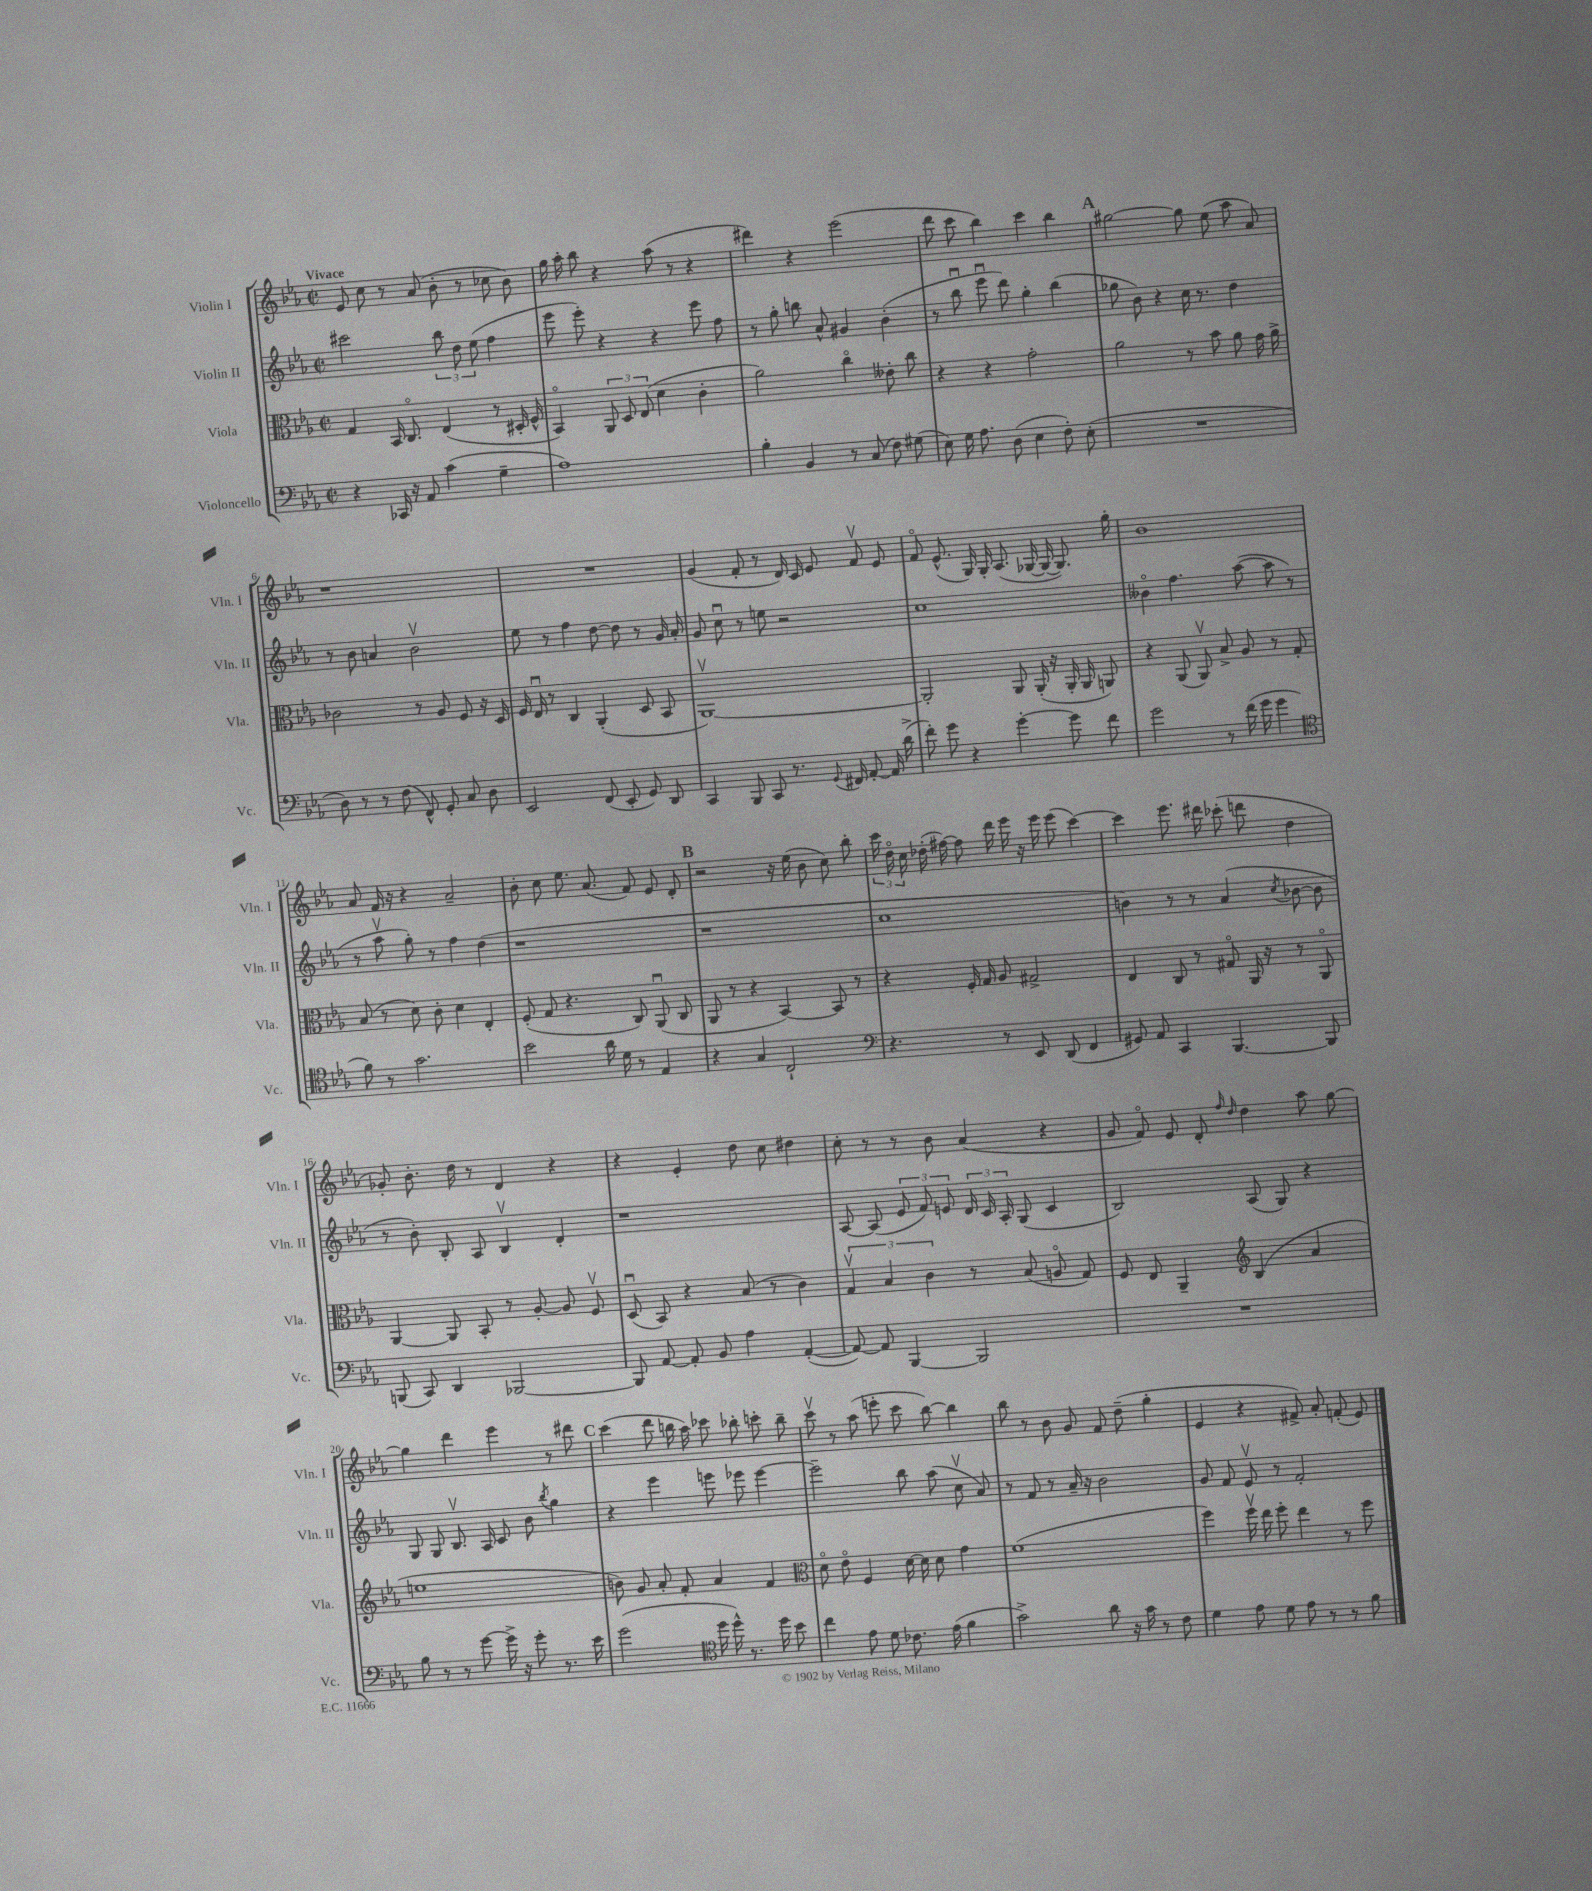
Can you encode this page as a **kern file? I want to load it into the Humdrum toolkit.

**kern	**kern	**kern	**kern
*staff4	*staff3	*staff2	*staff1
*clefF4	*clefC3	*clefG2	*clefG2
*k[b-e-a-]	*k[b-e-a-]	*k[b-e-a-]	*k[b-e-a-]
*M2/2	*M2/2	*M2/2	*M2/2
*met(c|)	*met(c|)	*met(c|)	*met(c|)
4r	4G	2ccc#	8e-
.	.	.	8cc
16CC-	16BB-	.	8r
16r	8.Co	.	.
8AA-	.	.	(8a-
(4c	(4E-	12bb-	8b-'
.	.	12dd	.
.	.	.	8r
.	.	(12ee-	.
4G~	8r	4ff	8cc-
.	16D#'	.	8b-)
.	16F^^	.	.
=	=	=	=
1A-)	4BB-o)	8eee-	16gg
.	.	.	16aa-'
.	.	8eee-')	8bb-
.	12AA-	4r	4r
.	12D	.	.
.	(12E-	.	.
.	4d	4r	(8aa-
.	.	.	8r
.	4c'	8eee-	4r
.	.	8ff	.
=	=	=	=
4B-'	2a-)	8r	4ddd#)
.	.	8gg'	.
4BB-	.	8bb	4r
.	.	8a-^^	.
8r	4cco	4g#	(2eee-
(8C	.	.	.
8F)	8e--'	(4b-'	.
(8G#	8cc	.	.
=	=	=	=
8E-)	4r	8r	8ddd
16G	.	8bb-u	8ccc
8.A-	.	.	.
.	4r	8eee-u	4bb-)
(8D	.	8ddd)	.
4E-	2g'	4gg'	4ccc
8F')	.	(4bb-	4bb-
(8E-'	.	.	.
=	=	=	=
1r	2a-	8gg-	[2gg#
.	.	8b-)	.
.	.	4r	.
.	8r	16cc	8gg#]
.	.	8.r	.
.	8b-	.	(8ee-
.	8a-	4dd	8aa-
.	16g	.	8a-)
.	16a-^	.	.
=	=	=	=
8D)	2c-	8r	1r
8r	.	8b-	.
8r	.	4a	.
(8F	.	.	.
8FF^^)	8r	2b-v	.
8GG'	8A-	.	.
8C	8F	.	.
8D	16r	.	.
.	16D	.	.
=	=	=	=
2EE-	16F	8ee-	1r
.	16E-u	.	.
.	8r	8r	.
.	4C	4ff	.
(8FF	(4AA-'	[8dd	.
8EE-'	.	8dd]	.
8GG)	8D	8r	.
8DD	8BB-	16g	.
.	.	16a-'	.
=	=	=	=
4CC	[1AA-v)	8g	(4g
.	.	8ccu	.
8BBB-	.	8r	8f'
8CC	.	8ee	8r
8.r	.	2r	16d)
.	.	.	16c
.	.	.	8e-
8qqGG	.	.	.
16FF#	.	.	.
[8AA-'	.	.	8fv
16AA-]	.	.	8e-
(16d^	.	.	.
=	=	=	=
8f')	2AA-']	1cc	8fo
8g	.	.	(8.e-^^
4r	.	.	.
.	.	.	16G)
.	.	.	16G'
.	.	.	(8.A-
[4g'	8AA-	.	.
.	(16AA-'	.	[16G-
.	16r	.	16G-_
8g]	16AA-'	.	8.G-])
.	16AA-	.	.
8f	8AA)	.	.
.	.	.	16gg'
=	=	=	=
2g	4r	4b--o	1b-
.	(8AA-	4.ff	.
.	8AA-v)	.	.
8r	8B-^	.	.
(16f	8A-	([8aa-	.
16g	.	.	.
4g	8r	8aa-]	.
.	8G'	8r	.
=	=	=	=
*clefC4	*	*	*
8f)	(8B-	8r	8a-
8r	8r	8aa-v	16f
.	.	.	16r
2.g	8d)	8gg')	4r
.	8c'	8r	.
.	4d	4ff	2a-~
.	4E-'	(4dd	.
=	=	=	=
2b-	(8F'	1r	8b-'
.	8G	.	8cc
.	4.r	.	8.ee-
.	.	.	(8.a-
16a-	.	.	.
16d	.	.	.
8r	8C)	.	8f)
4E-	(8AA-u	.	8e-
.	8C	.	8d'
=	=	=	=
4r	8AA-	1r	2r
.	8r	.	.
4G	4r	.	.
2C`	[4BB-)	.	16r
.	.	.	(16ee-
.	.	.	8b-
.	8BB-]	.	8cc)
.	8r	.	8bb-'
=	=	=	=
*clefF4	*	*	*
4.r	4r	1cc	24ccc
.	.	.	24ddo
.	.	.	24cc
.	.	.	(16dd-'
.	.	.	[16ff#)
.	16F'	.	8ff#]
.	16G	.	.
8r	8A-	.	16ddd
.	.	.	16eee-
8EE-	2G#^	.	16r
.	.	.	16eee-
(8DD	.	.	(8eee-
4FF	.	.	[4ccc)
=	=	=	=
8GG#)	4E-	4b)	4ccc]
8AA-	.	.	.
4CC	8C	8r	8.eee-
.	8r	8r	.
.	.	.	16ddd#
[4.BBB-	8G#o	(4a-	(8ccc-'
.	16AA-	.	8ddd
.	16r	.	.
.	.	8qcc	.
.	8r	[8b-	4dd
8BBB-]	8AA-o	8b-]	.
=	=	=	=
(8BBB	[4AA-	8r	8g-')
8CC)	.	8b-')	8.b-'
4DD	8AA-]	8B-'	.
.	.	.	16dd
.	8BB-'	8A-	8r
[2BBB-	8r	4B-v	4d
.	[8A-'	.	.
.	8A-]	4d'	4r
.	8Fv	.	.
=	=	=	=
8BBB-]	(8Du	1r	4r
[8AA-	8BB-)	.	.
8AA-']	4r	.	4e-'
8BB-	.	.	.
4A-	(8B-	.	8dd
.	8r	.	8cc
([4AA-'	4c)	.	4dd#
=	=	=	=
8AA-_)	6Gv	[8A-	8cc'
8AA-]	.	(8A-]	8r
.	6B-	.	.
[4BBB-	.	12e-	8r
.	6c	12f)	.
.	.	.	8b-
.	.	12e	.
2BBB-]	8r	24d	(4a-
.	.	24c	.
.	.	24A-'	.
.	(8B-	(8G	.
.	8Ao	4c	4r
.	8G)	.	.
=	=	=	=
1r	8F	2B-)	8g
.	8E-	.	8fo)
.	4AA-~	.	8e-
.	.	.	8d'
*	*clefG2	*	*
.	.	.	16qqff
.	.	.	16qqdd
.	(4B-	(8A-	4dd
.	.	8G)	.
.	4a-	4r	8aa-
.	.	.	[8gg
=	=	=	=
8B-	1ee	8G	4gg]
8r	.	8G	.
8r	.	8.B-v	4ddd
[8g	.	.	.
.	.	16A-	.
16g^]	.	8c	4eee-
16r	.	.	.
8g'	.	8b-	.
.	.	8qbb-	.
8.r	.	4gg	8r
.	.	.	8ddd#
16e-	.	.	.
=	=	=	=
(2g	8b)	4r	(4ccc
.	8g	.	.
.	8a-'	4eee-	8ddd
.	8f'	.	16bb
.	.	.	16aa-)
*clefC4	*	*	*
16dd	4a-	8eee	8ccc-
16dd^^)	.	.	.
8.r	.	8eee-	8bb-'
.	4f	[4eee-	8ccc'
16dd	.	.	.
8b-	.	.	8bb-~
=	=	=	=
*	*clefC3	*	*
4cc	8do	2eee-~]	8cccv
.	8e-o	.	8r
8e-	4F	.	(8aa-
8d	.	.	8eee'
8.c-	[16d	8bb-	8ccc
.	16d]	.	.
.	8d	(8aa-	[8bb-)
(16e-	.	.	.
4f	4g	8ccv	4bb-]
.	.	8a-)	.
=	=	=	=
2g^)	(1f	8r	8bb-
.	.	8f	8r
.	.	8r	8b-
.	.	16a-~	8g
.	.	16r	.
8a-	.	2b-	8f
16r	.	.	(8dd~
16g	.	.	.
8r	.	.	4gg'
8c	.	.	.
=	=	=	=
4d	4ff)	8g	4e-
.	.	8f	.
8e-	16ffv	8e-v	4r
.	16ee-	.	.
8d	8ff'	8r	.
8e-	4ee-	2f'	8f#^)
8r	.	.	8a-'
8r	8r	.	(8f'
8f	8ff	.	8e-)
==	==	==	==
*-	*-	*-	*-
